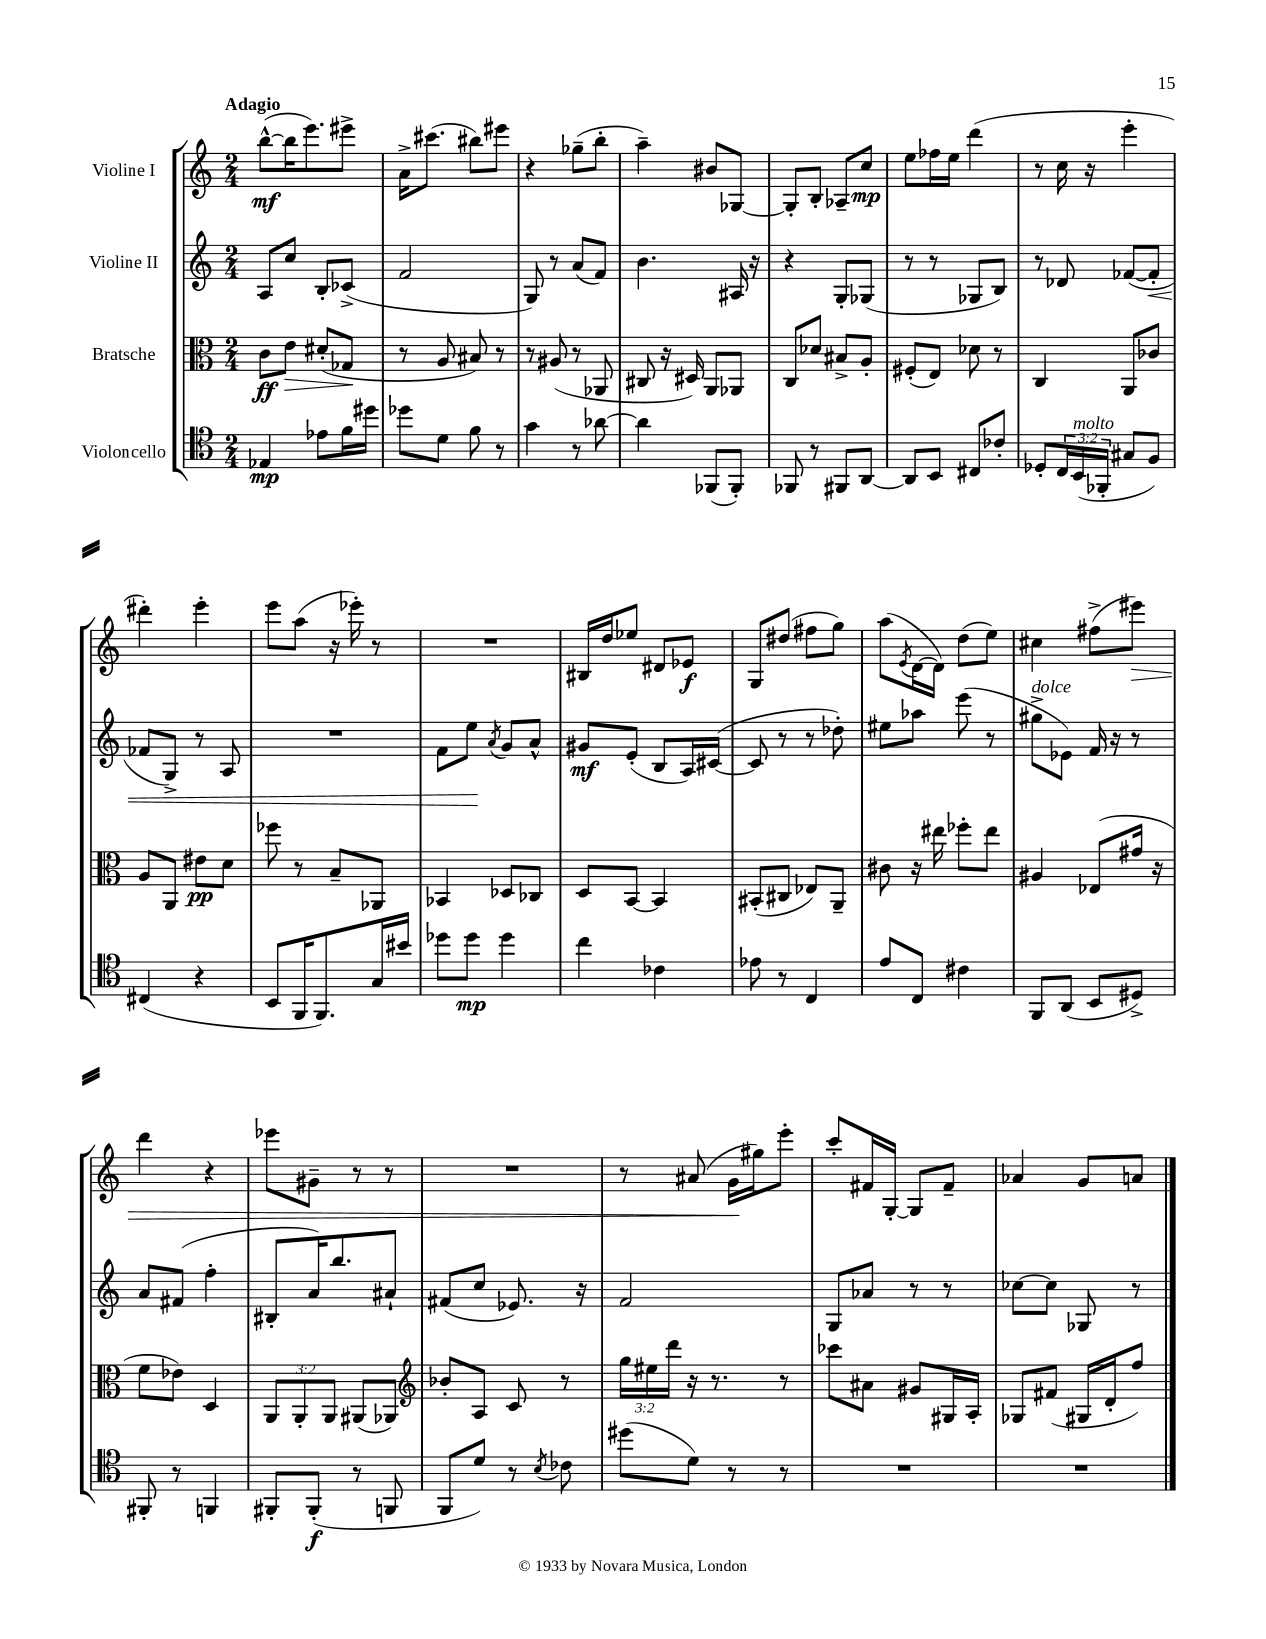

**kern	**kern	**kern	**kern
*staff4	*staff3	*staff2	*staff1
*clefC4	*clefC3	*clefG2	*clefG2
*k[]	*k[]	*k[]	*k[]
*M2/4	*M2/4	*M2/4	*M2/4
4E-/	8c\L	8A/L	([8bb^^\L
.	8e\J	8cc/J	16bb\]K
.	.	.	8.eee\)
8e-\L	(8d#'/L	8B'/L	.
16f\L	8G-/J	(8c-^/J	8eee#^\J
16dd#\JJ	.	.	.
=	=	=	=
8dd-\L	8r	2f/	16a^\LK
.	.	.	(8.ccc#\J
8d\J	8A/	.	.
8f\	8B#/)	.	8bb#\L)
8r	8r	.	8eee#\J
=	=	=	=
4g\	8r	8G/)	4r
.	(8A#/	8r	.
8r	8r	(8a/L	(8gg-~\L
[8a-\	8AA-/	8f/J)	8bb'\J
=	=	=	=
4a-\]	8C#/	4.b\	4aa~\)
.	16r	.	.
.	16D#/)	.	.
(8FF-/L	8AA/L	.	8b#/L
8FF-'/J)	8AA-/J	16A#/	[8G-/J
.	.	16r	.
=	=	=	=
8FF-/	8C/L	4r	8G-'/]L
8r	8d-/J	.	8B'/J
8FF#/L	8B#^/L	8G'/L	8A-~/L
[8AA/J	8A'/J	(8G-/J	8cc/J
=	=	=	=
8AA/]L	(8F#'/L	8r	8ee\L
8BB/J	8E/J)	8r	16ff-\L
.	.	.	16ee\JJ
8C#/L	8d-\	8G-/L	(4ddd\
8c-'/J	8r	8B/J)	.
=	=	=	=
8D-'/L	4C/	8r	8r
24C/L	.	8d-/	16cc\
(24BB/	.	.	.
.	.	.	16r
24FF-'/JJ	.	.	.
8G#/L	8AA/L	([8f-/L	4eee'\
8F/J)	8c-/J	8f-'/]J	.
=	=	=	=
(4C#/	8A/L	8f-/L	4ddd#'\)
.	8AA/J	8G^/J)	.
4r	8e#\L	8r	4eee'\
.	8d\J	8A/	.
=	=	=	=
8BB/L	8ff-\	2r	8eee\L
16FF/K	8r	.	(8aa\J
8.FF/)	.	.	.
.	8B~/L	.	16r
.	.	.	16eee-'\)
16G/L	8AA-/J	.	8r
16b#/JJ	.	.	.
=	=	=	=
8dd-\L	4BB-/	8f\L	2r
8dd-\J	.	8ee\J	.
.	.	8qa/	.
4dd-\	8D-/L	8g/L	.
.	8C-/J	8a^^/J	.
=	=	=	=
4cc\	8D/L	8g#/L	16B#/LL
.	.	.	16dd/J
.	[8BB/J	(8e'/J	8ee-/J
4c-\	4BB/]	8B/L	8d#/L
.	.	16A/L)	8e-/J
.	.	([16c#/JJ	.
=	=	=	=
8e-\	(8BB#'/L	8c#/]	8G/L
8r	8C#/J	8r	(8dd#/J
4C/	8E-/L)	8r	8ff#\L
.	8AA~/J	8dd-'\)	8gg\J)
=	=	=	=
8e/L	8c#\	8ee#\L	(8aa\L
.	.	.	8qe/
8C/J	16r	8aa-\J	[16d\L
.	16ee#\	.	16d\]JJ)
4c#\	8ff-'\L	(8eee\	(8dd\L
.	8ee#\J	8r	8ee\J)
=	=	=	=
8FF/L	4A#/	8gg#^\L	4cc#\
(8AA/J	.	8e-\J)	.
8BB/L	(8E-/L	16f/	(8ff#^\L
.	.	16r	.
8D#^/J)	16g#/Jk	8r	8eee#\J)
.	16r	.	.
=	=	=	=
8FF#'/	8f\L	8a/L	4ddd\
8r	8e-\J)	(8f#/J	.
4FF/	4D/	4ff'\	4r
=	=	=	=
8FF#'/L	12AA/L	8B#'/L	8eee-\L
.	12AA'/	.	.
(8FF#'/J	.	16a/K)	8g#~\J
.	12AA/J	.	.
.	.	8.bb/	.
8r	(8AA#/L	.	8r
8FF/	8AA-/J)	8a#`/J	8r
=	=	=	=
*	*clefG2	*	*
8FF/L	8b-'/L	(8f#/L	2r
8d/J)	8A/J	8cc/J	.
8r	8c/	8.e-/)	.
8qB/	.	.	.
8c-\	8r	.	.
.	.	16r	.
=	=	=	=
(8dd#\L	24gg\LL	2f/	8r
.	24ee#\	.	.
.	24ddd\JJ	.	.
8d\J)	16r	.	(8a#/
.	8.r	.	.
8r	.	.	16g\LL
.	.	.	16gg#\J)
8r	8r	.	8eee'\J
=	=	=	=
2r	8ccc-\L	8G/L	8ccc'/L
.	8a#\J	8a-/J	16f#/L
.	.	.	[16G'/JJ
.	8g#/L	8r	8G/]L
.	16G#/L	8r	8f#~/J
.	16A'/JJ	.	.
=	=	=	=
2r	8G-/L	[8cc-\L	4a-/
.	(8f#/J	8cc-\]J	.
.	16G#/LL	8G-/	8g/L
.	16d'/J	.	.
.	8ff/J)	8r	8a/J
==	==	==	==
*-	*-	*-	*-
